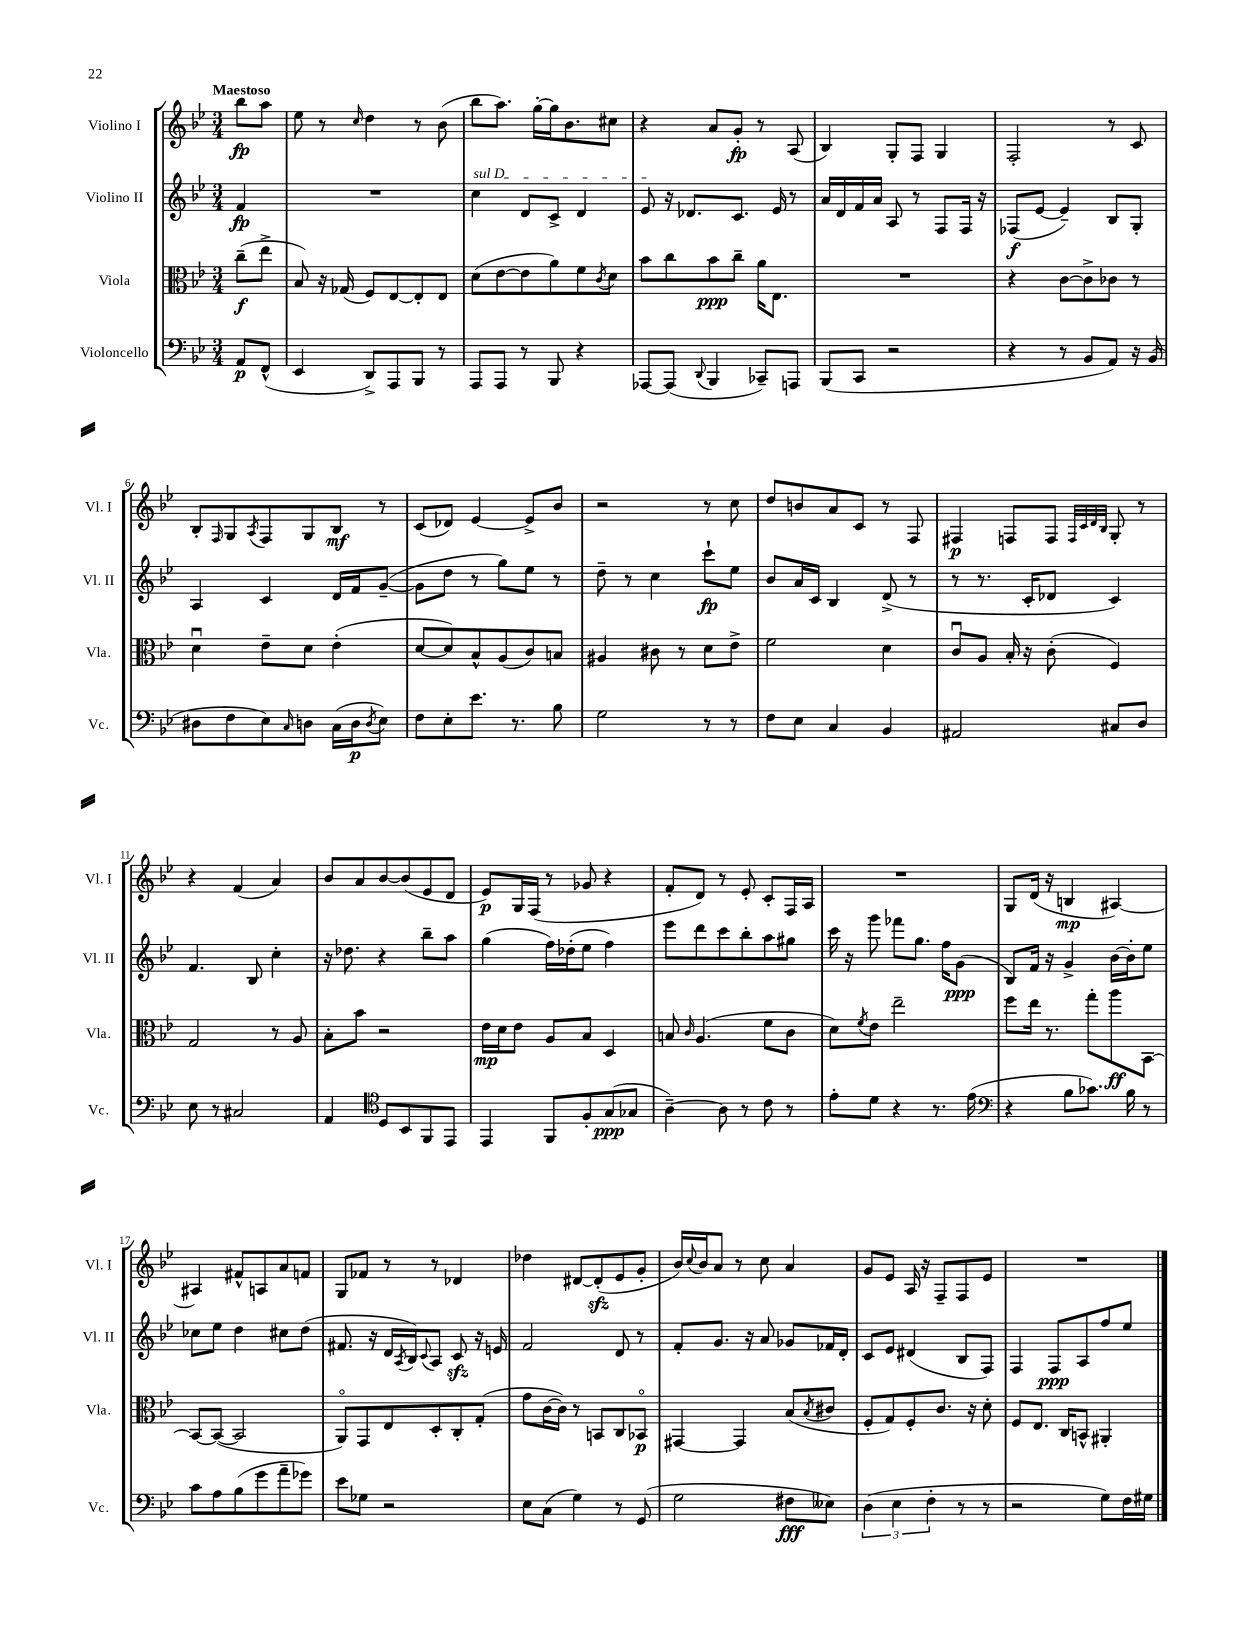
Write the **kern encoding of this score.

**kern	**kern	**kern	**kern
*staff4	*staff3	*staff2	*staff1
*clefF4	*clefC3	*clefG2	*clefG2
*k[b-e-]	*k[b-e-]	*k[b-e-]	*k[b-e-]
*M3/4	*M3/4	*M3/4	*M3/4
8AA/L	(8cc~\L	4f/	8bb-\L
(8FF^^/J	8ee-^\J	.	8aa\J
=	=	=	=
4EE-/	8B-/)	2.r	8ee-\
.	16r	.	8r
.	(16G-/	.	.
.	.	.	16qqcc/
8DD^/L)	8F/L)	.	4dd\
8AAA/	[8E-/	.	.
8BBB-/J	8E-'/]	.	8r
8r	8E-/J	.	(8b-\
=	=	=	=
8AAA/L	(8d\L	4cc\	8bb-\L
8AAA/J	[8e-\	.	8.aa\J)
8r	8e-\]	8d/L	.
.	.	.	[16gg'\LL
8BBB-/	8a\)	8c^/J	16gg\]J
.	.	.	8.b-\
4r	8f\	4d/	.
.	8qc/	.	.
.	8d\J	.	8cc#\J
=	=	=	=
[8AAA-/L	8b-\L	8e-/	4r
(8AAA-/]J	8cc\	16r	.
.	.	8.d-/L	.
8qqDD/	.	.	.
4BBB-/	8b-\	.	8a/L
.	8cc~\J	8.c/J	8g'/J
8CC-~/L)	16a\LK	.	8r
.	8.E-\J	16e-/	.
8AAA/J	.	8r	(8A/
=	=	=	=
(8BBB-/L	2.r	16a/LL	4B-/)
.	.	16d/	.
8CC/J	.	16f/	.
.	.	16a/JJ	.
2r	.	8A/	8G'/L
.	.	8r	8F/J
.	.	8F/L	4G/
.	.	16F/Jk	.
.	.	16r	.
=	=	=	=
4r	4r	(8F-/L	2F'/
.	.	[8e-/J	.
8r	[8c\L	4e-~/])	.
8BB-/L	8c^\]	.	.
8AA/J)	8c-\J	8B-/L	8r
16r	8r	8G'/J	8c/
(16BB-/	.	.	.
=	=	=	=
8D#\L	4du\	4A/	8B-'/L
.	.	.	16qqF/
8F\	.	.	8G/
.	.	.	8qA/
8E-\)	8e-~\L	4c/	8F/
16qqC/	.	.	.
8D\J	8d\J	.	8G/
(16C\LL	(4e-'\	16d/LL	8B-/J
16D\J	.	16f/J	.
8qD/	.	.	.
8E-\J)	.	([8g~/J	8r
=	=	=	=
8F\L	[8d/L	8g\]L	(8c/L
8E-'\	8d/])	8dd\J	8d-/J)
8.e-\J	8B-^^/	8r	[4e-/
.	(8A/	8gg\L)	.
8.r	.	.	.
.	8c/)	8ee-\J	8e-^/]L
8B-\	8B/J	8r	8b-/J
=	=	=	=
2G\	4A#/	8dd~\	2r
.	.	8r	.
.	8c#\	4cc\	.
.	8r	.	.
8r	8d\L	8ccc`\L	8r
8r	8e-^\J	8ee-\J	8cc\
=	=	=	=
8F\L	2f\	8b-/L	8dd/L
8E-\J	.	16a/L	8b/
.	.	16c/JJ	.
4C/	.	4B-/	8a/
.	.	.	8c/J
4BB-/	4d\	(8d^/	8r
.	.	8r	8F/
=	=	=	=
2AA#/	8cu/L	8r	4F#/
.	8A/J	8.r	.
.	16B-'/	.	8F/L
.	16r	16c'/LK	.
.	(8c'\	8d-/J	8F/J
.	.	.	32qqF/LLL
.	.	.	32qqc/
.	.	.	32qqd/
.	.	.	32qqB-/JJJ
8C#/L	4F/)	4c/)	8G'/
8D/J	.	.	8r
=	=	=	=
8E-\	2G/	4.f/	4r
8r	.	.	.
2C#/	.	.	(4f/
.	.	8B-/	.
.	8r	4cc'\	4a/)
.	8A/	.	.
=	=	=	=
4AA/	8B-'\L	16r	8b-/L
.	.	8.dd-\	.
.	8b-\J	.	8a/
*clefC4	*	*	*
8D/L	2r	4r	[8b-/
8BB-/	.	.	(8b-/]
8FF/	.	8bb-~\L	8e-/
8EE-/J	.	8aa\J	8d/J
=	=	=	=
4EE-/	16e-\LL	(4gg\	8e-/L)
.	16d\J	.	.
.	8e-\J	.	16G/L
.	.	.	(16F/JJ
8FF/L	8A/L	16ff\LL)	8r
.	.	(16dd-'\J	.
8F'/	8B-/J	8ee-\J	8g-/
(8G/	4D/	4ff\)	4r
8G-/J	.	.	.
=	=	=	=
[4A~\)	8B/	8eee-\L	8f'/L
.	16qqc/	.	.
.	(4.A/	8ddd\	8d/J)
8A\]	.	8ccc\	8r
8r	.	8bb-'\	8e-'/
8c\	8f\L	8aa\	8c'/L
8r	8c\J	8gg#\J	16F/L
.	.	.	16A/JJ
=	=	=	=
8e-'\L	8d\L)	16ccc\	2.r
.	.	16r	.
.	8qf/	.	.
8d\J	8e-\J	8ggg\	.
4r	2ee-~\	8fff-\L	.
.	.	8.gg\J	.
8.r	.	.	.
.	.	16ff\LK	.
.	.	(8g\J	.
(16e-\	.	.	.
=	=	=	=
*clefF4	*	*	*
4r	8ff\L	8B-/L)	8G/L
.	16ee-\Jk	16f/Jk	(16d/Jk
.	8.r	16r	16r
8B-\L	.	4g^/	4B/
8.c-\J)	8gg'\L	.	.
.	8aa\	[16b-\LL	[4A#/)
16B-\	.	16b-'\]J	.
8r	[8BB-\J	8ee-\J	.
=	=	=	=
8c\L	8BB-/_L	8cc-\L	4A#/]
8A\	(8BB-/_J	8ee-\J	.
(8B-\	2BB-/]	4dd\	8f#^^/L
8g\	.	.	8A/
8a~\	.	8cc#\L	8a/
8g-\J)	.	(8dd\J	8f/J
=	=	=	=
8e-\L	8AAo/L)	8.f#/	8G/L
8G-\J	8GG/	.	8f-/J
.	.	16r	.
2r	8E-/	16d/LL	8r
.	.	8qA/	.
.	.	16B-/J)	.
.	.	8qqc/	.
.	8D'/	8A/J	8r
.	8C'/	8c/	4d-/
.	(8G'/J	16r	.
.	.	16e/	.
=	=	=	=
8E-\L	8g\L	2f/	4dd-\
(8C\J	[16c\L	.	.
.	16c\]JJ)	.	.
4G\)	8r	.	[8d#/L
.	8BB/L	.	(8d#'/]
8r	8C/	8d/	8e-/
(8GG/	8BB-o/J	8r	8g'/J
=	=	=	=
2G\	[4GG#/	8f'/L	16b-/LL)
.	.	.	8qqcc/
.	.	.	16b-/J
.	.	8.g/J	8a/J
.	4GG#/]	.	8r
.	.	16r	.
.	.	8a/	8cc\
8F#\L	(8B-/L	8g-/L	4a/
.	8qB-/	.	.
8E--\J)	8c#/J	16f-/L	.
.	.	16d'/JJ	.
=	=	=	=
(6D\	8F'/L	8c/L	8g/L
.	8G/)	8e-/J	8e-/J
6E-\	.	.	.
.	8F'/	(4d#/	16A/
.	.	.	16r
6F'\	.	.	.
.	8.c/J	.	8F~/L
8r	.	8B-/L	8F/
.	16r	.	.
8r	8d'\	8F/J)	8e-/J
=	=	=	=
2r	8F/L	4F/	2.r
.	8.E-/J	.	.
.	.	8F/L	.
.	16C/LK	.	.
.	8BB^^/J	8A/	.
8G\L)	4AA#'/	8ff/	.
16F\L	.	8ee-/J	.
16G#\JJ	.	.	.
==	==	==	==
*-	*-	*-	*-
